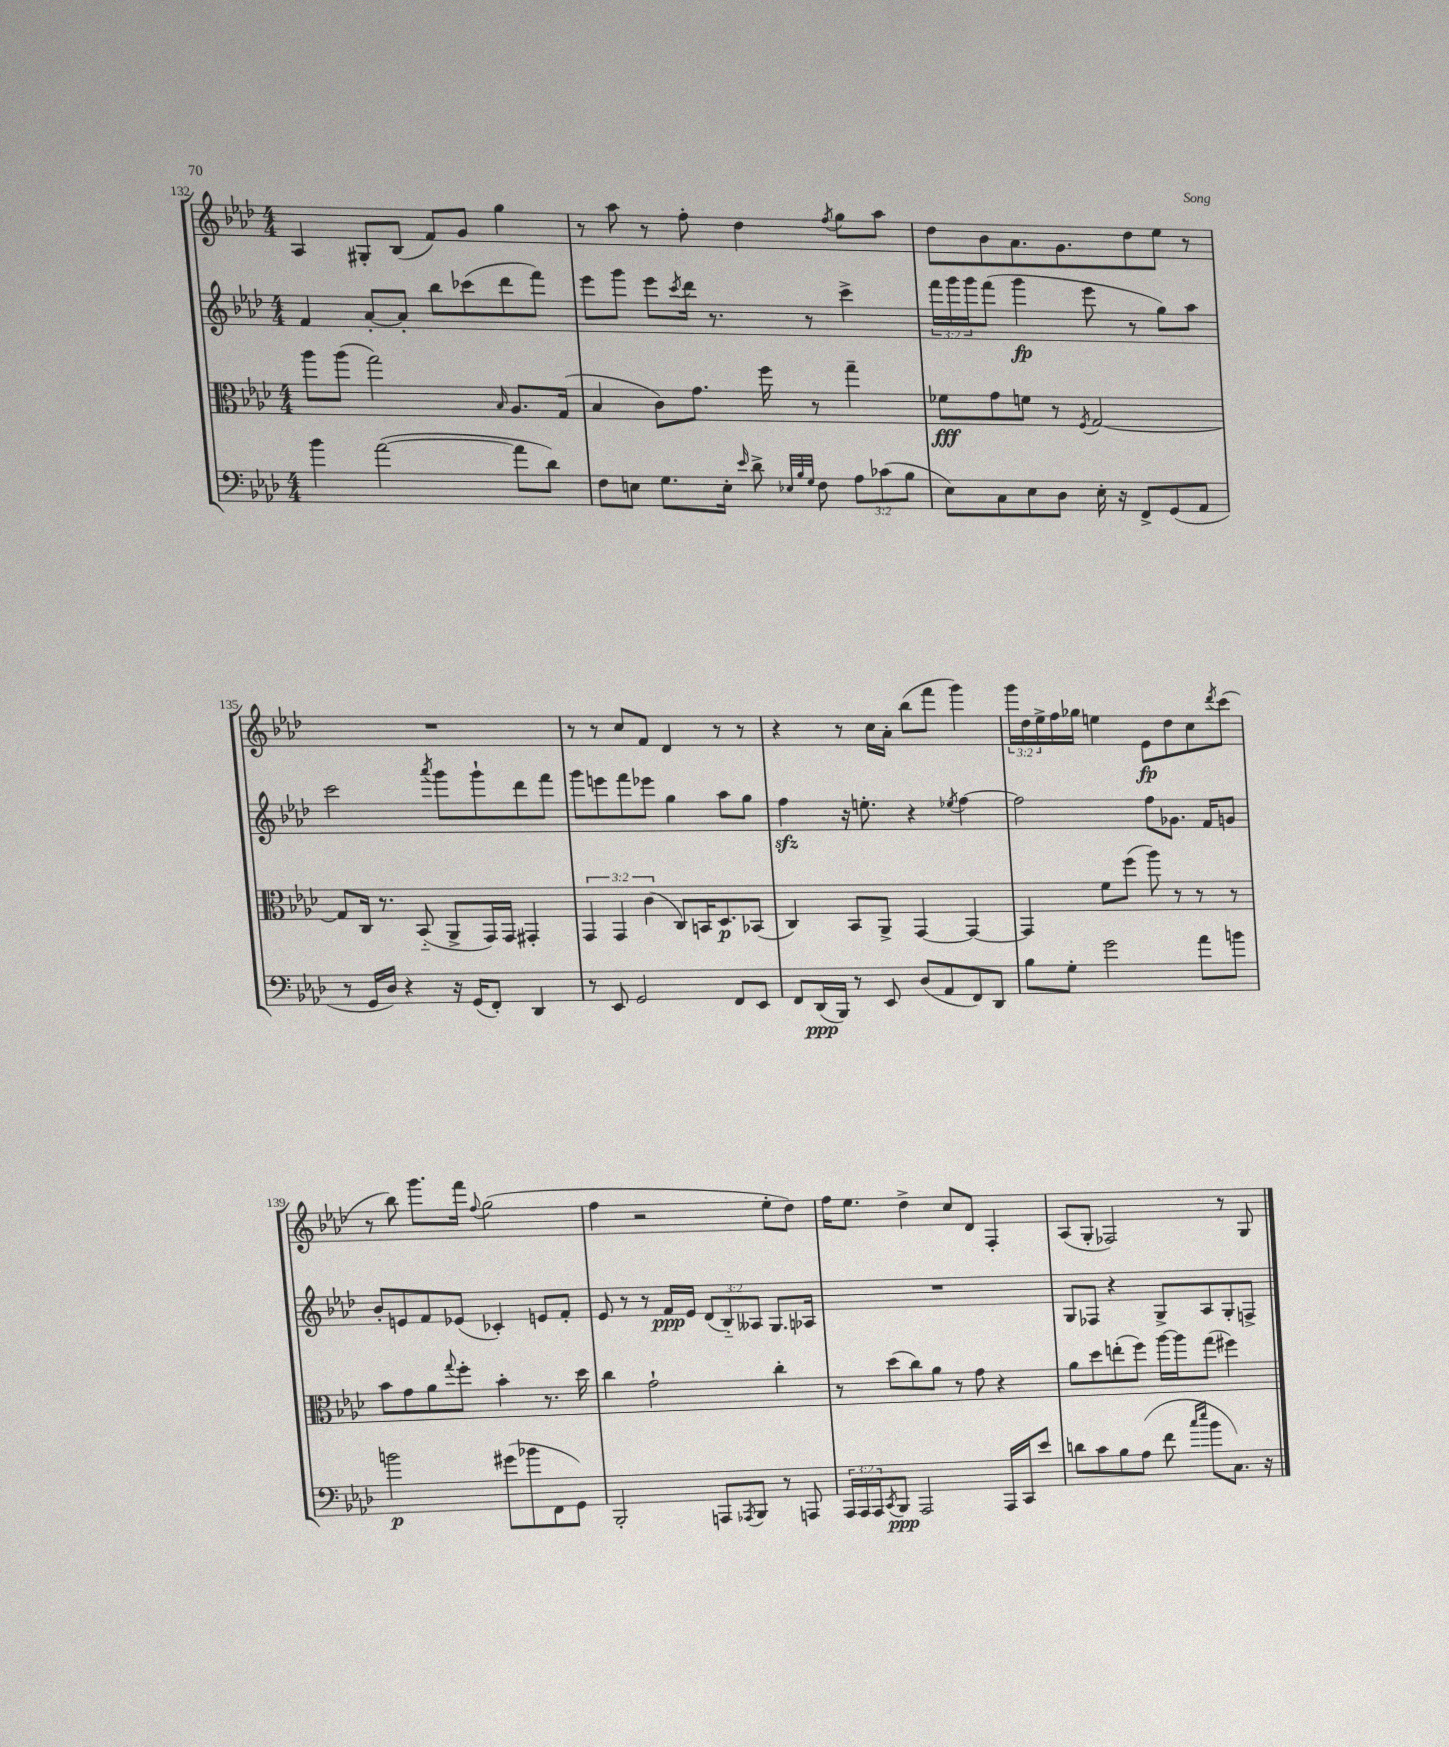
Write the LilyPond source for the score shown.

<<
\new StaffGroup <<
\new Staff = "s0" {
    \clef treble \key aes \major \numericTimeSignature \time 4/4 \override Staff.TupletNumber.text = #tuplet-number::calc-fraction-text
    aes4 gis8-. bes8( f'8) g'8 g''4 |
    r8 aes''8 r8 f''8-. des''4 \acciaccatura { f''8 } g''8 aes''8 |
    des''8 bes'8 aes'8. g'8. des''8 ees''8 r8 |
    R1 |
    r8 r8 c''8 f'8 des'4 r8 r8 |
    r4 r8 c''16 aes'16-. bes''8( f'''8 g'''4) |
    \tuplet 3/2 { g'''16 des''16 ees''16-> } f''16 ges''16 e''4 ees'8\fp des''8 c''8 \acciaccatura { des'''8 } c'''8( |
    r8 bes''8) g'''8. f'''16 \appoggiatura { f''8 } g''2( |
    f''4 r2 ees''8-. des''8) |
    f''16 ees''8. des''4-> c''8 des'8 f4-. |
    aes8( g8-. fes2) r8 g8 \bar "|." |
}
\new Staff = "s1" {
    \clef treble \key aes \major \numericTimeSignature \time 4/4 \override Staff.TupletNumber.text = #tuplet-number::calc-fraction-text
    f'4 aes'8~-. aes'8-. bes''8 ces'''8( des'''8 f'''8) |
    ees'''8 g'''8 ees'''8 \acciaccatura { c'''8 } des'''16 r8. r8 c'''4-> |
    \tuplet 3/2 { f'''16 g'''16 g'''16 } f'''8( g'''4\fp ees'''8 r8 g''8) aes''8 |
    c'''2 \acciaccatura { aes'''8 } g'''8 g'''8-! des'''8 f'''8 |
    g'''8 e'''8 f'''8 ees'''8 g''4 aes''8 g''8 |
    f''4\sfz r16 e''8.-. r4 \acciaccatura { ees''8 } f''4~ |
    f''2 f''8 ges'8. f'16 g'8 |
    bes'8-. e'8 f'8 ees'8( ces'4-.) e'8 f'8-. |
    ees'8 r8 r8 f'16\ppp ees'16 \tuplet 3/2 { des'8( bes8-_) aeses8 } g8. aes16 |
    R1 |
    g8 fes8 r4 g8-> aes8 g8-. f8-> \bar "|." |
}
\new Staff = "s2" {
    \clef alto \key aes \major \numericTimeSignature \time 4/4 \override Staff.TupletNumber.text = #tuplet-number::calc-fraction-text
    aes''8 aes''8( g''2) \grace { bes16 } aes8. g16( |
    bes4 c'8) g'8. f''16 r8 g''4-- |
    fes'8\fff g'8 f'8 r8 \acciaccatura { f8 } g2~ |
    g8 c16 r8. bes,8-_( aes,8-> g,16) g,16 gis,4-. |
    \tuplet 3/2 { g,4 g,4 c'4( } c8) b,16 des8.\p bes,8( |
    c4) bes,8 aes,8-> g,4~ g,4~ |
    g,4 f'8 f''8( aes''8) r8 r8 r8 |
    bes'8 g'8 aes'8 \appoggiatura { g''8 } f''8-. bes'4-. r8. des''16 |
    c''4 g'2-! c''4-. |
    r8 des''8( c''8) aes'8 r8 g'8 r4 |
    aes'8 des''8 e''8-.( f''8) aes''16~ aes''16 g''8( fis''4) \bar "|." |
}
\new Staff = "s3" {
    \clef bass \key aes \major \numericTimeSignature \time 4/4 \override Staff.TupletNumber.text = #tuplet-number::calc-fraction-text
    bes'4 aes'2~( aes'8 des'8) |
    f8 e8 g8. e16-. \grace { ees'16 } des'8-> \grace { ees32 bes32 g32 } f8 \tuplet 3/2 { aes8 ces'8( bes8 } |
    ees8) c8 ees8 des8 ees16-. r16 f,8-> g,8( aes,8 |
    r8 g,16 des16) r4 r16 g,16( f,8-.) des,4 |
    r8 ees,8 g,2 f,8 ees,8 |
    f,8 des,16\ppp( bes,,16) r8 ees,8 des8( aes,8 f,8) des,8 |
    bes8 g8-. g'2 aes'8 b'8 |
    b'2\p gis'8( bes'8 f,8 g,8) |
    bes,,2-. a,,8 \acciaccatura { aes,,8 } bes,,8 r8 a,,8 |
    \tuplet 3/2 { aes,,16 aes,,16 aes,,16 } \acciaccatura { c,8 } bes,,8\ppp aes,,2 aes,,16 c,16 ees'8 |
    d'8 c'8 bes8 aes8( f'8 \grace { c''16 ees''16 } bes'8 c8.) r16 \bar "|." |
}
>>
>>
\layout { \context { \Score currentBarNumber = #132 } }
